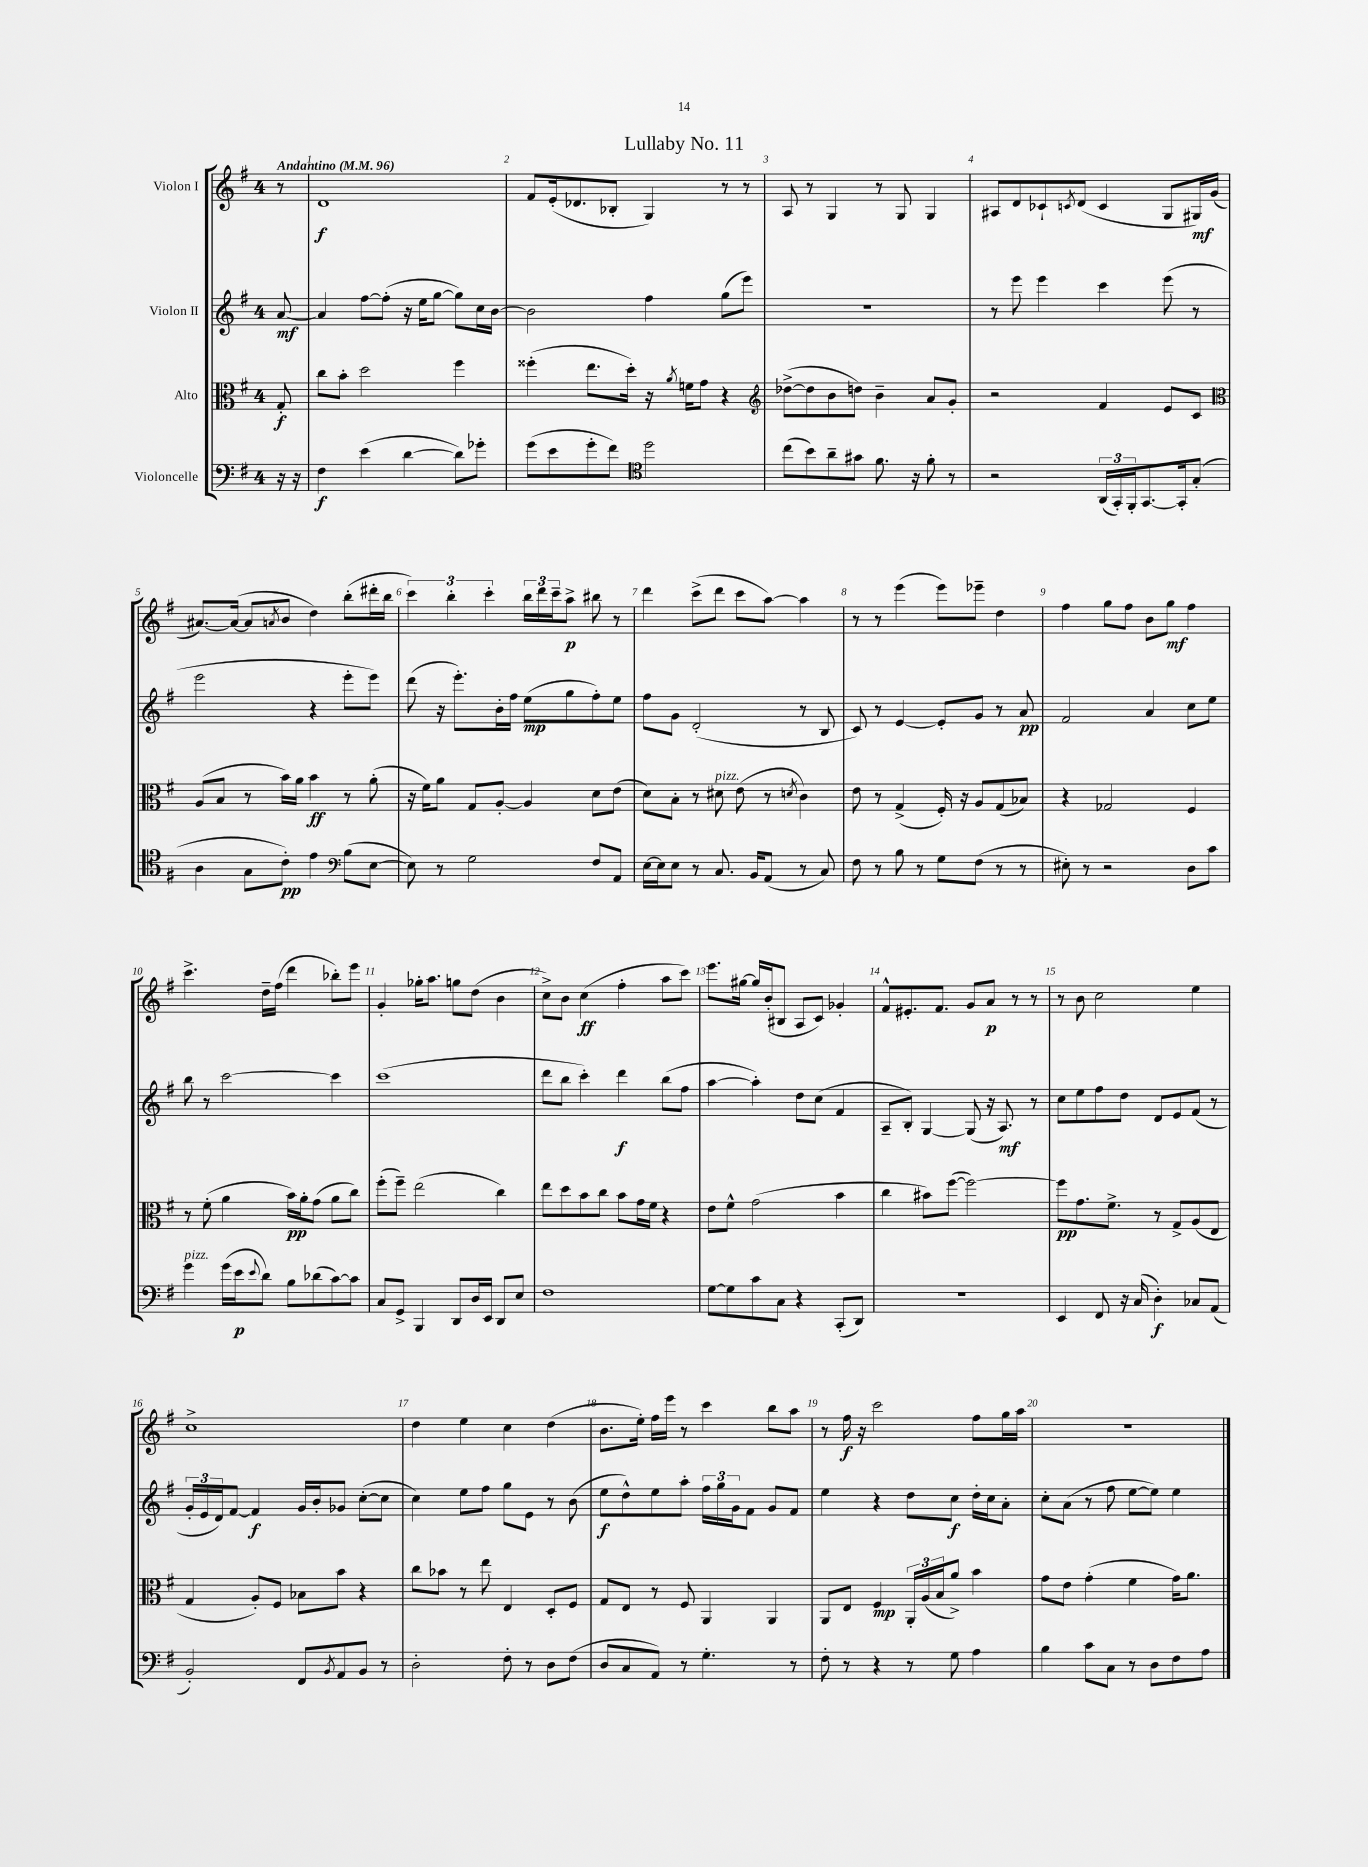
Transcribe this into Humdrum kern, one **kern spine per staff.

**kern	**dynam	**kern	**dynam	**kern	**dynam	**kern	**dynam
*part4	*part4	*part3	*part3	*part2	*part2	*part1	*part1
*staff4	*staff4	*staff3	*staff3	*staff2	*staff2	*staff1	*staff1
*I"Violoncelle	*	*I"Alto	*	*I"Violon II	*	*I"Violon I	*
*clefF4	*	*clefC3	*	*clefG2	*	*clefG2	*
*k[f#]	*	*k[f#]	*	*k[f#]	*	*k[f#]	*
*M4/4	*	*M4/4	*	*M4/4	*	*M4/4	*
*MM96	*	*MM96	*	*MM96	*	*MM96	*
=	=	=	=	=	=	=	=
!	!	!	!	!	!	!LO:TX:a:B:t=Andantino	!
16r	.	8G'/	f	[8a/	mf	8r	.
16r	.	.	.	.	.	.	.
=1	=1	=1	=1	=1	=1	=1	=1
4F#\	f	8cc\L	.	4a/]	.	1d	f
.	.	8b'\J	.	.	.	.	.
(4e\	.	2dd\	.	[8ff#\L	.	.	.
.	.	.	.	(8ff#'\J]	.	.	.
[4d\	.	.	.	16r	.	.	.
.	.	.	.	16ee\KL	.	.	.
.	.	.	.	[8gg\J	.	.	.
8d\L])	.	4ff#\	.	8gg\L])	.	.	.
8g-X'\J	.	.	.	16cc\L	.	.	.
.	.	.	.	[16b\JJ	.	.	.
=2	=2	=2	=2	=2	=2	=2	=2
(8g\L	.	(4ff##X'\	.	2b\]	.	8f#/L	.
8e\	.	.	.	.	.	(16e'/k	.
.	.	.	.	.	.	8.d-X/	.
8g'\	.	8.ee\L	.	.	.	.	.
8f#\J)	.	.	.	.	.	8B-X'/J	.
.	.	16dd'\Jk)	.	.	.	.	.
*clefC4	*	*	*	*	*	*	*
2dd\	.	16r	.	4ff#\	.	4G/)	.
.	.	8qa/	.	.	.	.	.
.	.	16fn\KL	.	.	.	.	.
.	.	8g\J	.	.	.	.	.
.	.	4r	.	(8gg\L	.	8r	.
.	.	.	.	8eee\J)	.	8r	.
=3	=3	=3	=3	=3	=3	=3	=3
*	*	*clefG2	*	*	*	*	*
(8cc\L	.	([8dd-X^\L	.	1r	.	8A/	.
8b\)	.	8dd-\]	.	.	.	8r	.
8a~\	.	8b\	.	.	.	4G/	.
8g#X\J	.	8ddn\J)	.	.	.	.	.
8.f#\	.	4b~\	.	.	.	8r	.
.	.	.	.	.	.	8G/	.
16r	.	.	.	.	.	.	.
8f#'\	.	8a/L	.	.	.	4G/	.
8r	.	8g'/J	.	.	.	.	.
=4	=4	=4	=4	=4	=4	=4	=4
2r	.	2r	.	8r	.	8A#X/L	.
.	.	.	.	8eee\	.	8d/	.
.	.	.	.	4eee\	.	8c-X`/	.
.	.	.	.	.	.	8qcn/	.
.	.	.	.	.	.	(8d/J	.
(24AA/LL	.	4f#/	.	4ccc\	.	4c/	.
24GG'/)	.	.	.	.	.	.	.
24FF#'/J	.	.	.	.	.	.	.
[8.GG/	.	.	.	.	.	.	.
.	.	8e/L	.	(8eee\	.	8G/L	.
16GG'/k]	.	.	.	.	.	.	.
(8G'/J	.	8c/J	.	8r	.	16G#X/L)	mf
.	.	.	.	.	.	(16g/JJ	.
!!LO:LB:g=z
=5	=5	=5	=5	=5	=5	=5	=5
*	*	*clefC3	*	*	*	*	*
4A\	.	(8A/L	.	2eee\	.	[8.a#X/L)	.
.	.	8B/J	.	.	.	.	.
.	.	.	.	.	.	(16a#/Jk_	.
8G\L	.	8r	.	.	.	8a#/L]	.
.	.	.	.	.	.	8qan/	.
8c'\J)	pp	16b\LL)	.	.	.	8b/J	.
.	.	16a\JJ	.	.	.	.	.
4e\	.	4b\	ff	4r	.	4dd\)	.
*clefF4	*	*	*	*	*	*	*
(8B\L	.	8r	.	8eee'\L	.	(8bb'\L	.
[8E\J	.	(8a'\	.	8eee\J)	.	16ddd#X'\L	.
.	.	.	.	.	.	16bb\JJ	.
=6	=6	=6	=6	=6	=6	=6	=6
8E\])	.	16r	.	(8ddd\	.	6ccc\)	.
.	.	16f#\KL)	.	.	.	.	.
8r	.	8a\J	.	16r	.	.	.
.	.	.	.	.	.	6bb'\	.
.	.	.	.	8.eee'\L)	.	.	.
2G\	.	8G/L	.	.	.	.	.
.	.	.	.	.	.	6ccc'\	.
.	.	[8A'/J	.	16b'\L	.	.	.
.	.	.	.	16ff#\JJ	.	.	.
.	.	4A/]	.	(8ee\L	mp	24bb\LL	.
.	.	.	.	.	.	24ddd\	.
.	.	.	.	.	.	24ccc~\J	.
.	.	.	.	8gg\	.	8aa^\J	p
8F#/L	.	8d\L	.	8ff#'\)	.	8bb#X\	.
8AA/J	.	(8e\J	.	8ee\J	.	8r	.
=7	=7	=7	=7	=7	=7	=7	=7
[16E\LL	.	8d\L)	.	8ff#\L	.	4ddd\	.
16E\J]	.	.	.	.	.	.	.
8E\J	.	8B'\J	.	8g\J	.	.	.
8r	.	8r	.	(2d'/	.	(8ccc^\L	.
!	!	!LO:TX:a:i:t=pizz.	!	!	!	!	!
8.C/	.	8d#X\	.	.	.	8ddd\J	.
.	.	(8e\	.	.	.	8ccc\L	.
16BB/KL	.	.	.	.	.	.	.
(8AA/J	.	8r	.	.	.	[8aa\J)	.
.	.	8qdn/	.	.	.	.	.
8r	.	4c\)	.	8r	.	4aa\]	.
8C/)	.	.	.	8B/	.	.	.
=8	=8	=8	=8	=8	=8	=8	=8
8F#\	.	8e\	.	8c/)	.	8r	.
8r	.	8r	.	8r	.	8r	.
8B\	.	(4G^/	.	[4e/	.	(4eee\	.
8r	.	.	.	.	.	.	.
8G\L	.	16F#'/)	.	8e'/L]	.	8eee\L)	.
.	.	16r	.	.	.	.	.
(8F#\J	.	8A/L	.	8g/J	.	8eee-X~\J	.
8r	.	(8G/	.	8r	.	4dd\	.
8r	.	8B-X/J)	.	8a/	pp	.	.
=9	=9	=9	=9	=9	=9	=9	=9
8E#X'\)	.	4r	.	2f#/	.	4ff#\	.
8r	.	.	.	.	.	.	.
2r	.	2G-X/	.	.	.	8gg\L	.
.	.	.	.	.	.	8ff#\J	.
.	.	.	.	4a/	.	8b\L	.
.	.	.	.	.	.	8gg\J	mf
8D\L	.	4F#/	.	8cc\L	.	4ff#\	.
8c\J	.	.	.	8ee\J	.	.	.
!!LO:LB:g=z
=10	=10	=10	=10	=10	=10	=10	=10
!LO:TX:a:i:t=pizz.	!	!	!	!	!	!	!
4g\	.	8r	.	8bb\	.	4.ccc^\	.
.	.	(8f#'\	.	8r	.	.	.
(16g\LL	.	4a\	.	[2ccc\	.	.	.
16e\J	p	.	.	.	.	.	.
8qqe/	.	.	.	.	.	.	.
8d\J)	.	.	.	.	.	16dd~\LL	.
.	.	.	.	.	.	(16ff#\JJ	.
8B\L	.	16b\LL)	pp	.	.	4ddd\	.
.	.	16a'\J	.	.	.	.	.
(8d-X\	.	(8g\J	.	.	.	.	.
[8c\)	.	8a\L	.	4ccc\]	.	8bb-X'\L)	.
8c\J]	.	8cc\J)	.	.	.	8eee\J	.
=11	=11	=11	=11	=11	=11	=11	=11
8C/L	.	(8ff#'\L	.	(1ccc	.	4g'/	.
8GG^/J	.	8ff#~\J)	.	.	.	.	.
4BBB/	.	(2ee\	.	.	.	16gg-X'\KL	.
.	.	.	.	.	.	8.aa\J	.
8DD/L	.	.	.	.	.	8ggn\L	.
16D/L	.	.	.	.	.	(8dd\J	.
16EE/JJ	.	.	.	.	.	.	.
8DD/L	.	4cc\)	.	.	.	4b\	.
8E/J	.	.	.	.	.	.	.
=12	=12	=12	=12	=12	=12	=12	=12
1F#	.	8ee\L	.	8ddd\L	.	8cc^\L)	.
.	.	8dd\	.	8bb\J	.	8b\J	.
.	.	8b\	.	4ccc'\)	.	(4cc\	ff
.	.	8cc\J	.	.	.	.	.
.	.	8b\L	.	4ddd\	f	4ff#'\	.
.	.	16g\L	.	.	.	.	.
.	.	16f#\JJ	.	.	.	.	.
.	.	4r	.	(8bb\L	.	8aa\L	.
.	.	.	.	8ff#\J	.	8ccc\J)	.
=13	=13	=13	=13	=13	=13	=13	=13
[8G\L	.	8e\L	.	[4aa\	.	8.eee\L	.
8G\]	.	8f#^^\J	.	.	.	.	.
.	.	.	.	.	.	[16gg#X\Jk	.
8c\	.	(2g\	.	4aa'\])	.	16gg#/LL]	.
.	.	.	.	.	.	(16b'/J	.
8C\J	.	.	.	.	.	8B#X/J	.
4r	.	.	.	8dd\L	.	8A/L	.
.	.	.	.	(8cc\J	.	8c/J)	.
(8CC'/L	.	4b\	.	4f#/	.	4g-X'/	.
8DD/J)	.	.	.	.	.	.	.
=14	=14	=14	=14	=14	=14	=14	=14
1r	.	4cc\	.	8A~/L	.	8f#^^/L	.
.	.	.	.	8B'/J)	.	8.e#X'/	.
.	.	8b#X\L)	.	[4G/	.	.	.
.	.	.	.	.	.	8.f#/J	.
.	.	([8ff#\J	.	.	.	.	.
.	.	2ff#\_)	.	(8G/]	.	8g/L	.
.	.	.	.	16r	.	8a/J	p
.	.	.	.	8.A/)	mf	.	.
.	.	.	.	.	.	8r	.
.	.	.	.	8r	.	8r	.
=15	=15	=15	=15	=15	=15	=15	=15
4EE/	.	8ff#\L]	pp	8cc\L	.	8r	.
.	.	8.g\	.	8ee\	.	8b\	.
8FF#/	.	.	.	8ff#\	.	2cc\	.
.	.	8.f#^\J	.	.	.	.	.
16r	.	.	.	8dd\J	.	.	.
(16C/	.	.	.	.	.	.	.
4D'\)	f	8r	.	8d/L	.	.	.
.	.	8G^/L	.	8e/	.	.	.
8C-X/L	.	(8A/	.	(8f#/J	.	4ee\	.
(8AA/J	.	8E/J	.	8r	.	.	.
!!LO:LB:g=z
=16	=16	=16	=16	=16	=16	=16	=16
2BB'/)	.	4G/	.	24g'/LL	.	1cc^	.
.	.	.	.	24e/	.	.	.
.	.	.	.	24d/J)	.	.	.
.	.	.	.	[8f#/J	.	.	.
.	.	8A'/L)	.	4f#/]	f	.	.
.	.	8F#/J	.	.	.	.	.
8FF#/L	.	8B-X\L	.	16g/LL	.	.	.
.	.	.	.	16b'/J	.	.	.
8qBB/	.	.	.	.	.	.	.
8AA/	.	8b\J	.	8g-X/J	.	.	.
8BB/J	.	4r	.	([8cc'\L	.	.	.
8r	.	.	.	8cc\J]	.	.	.
=17	=17	=17	=17	=17	=17	=17	=17
2D'\	.	8cc\L	.	4cc\)	.	4dd\	.
.	.	8b-X\J	.	.	.	.	.
.	.	8r	.	8ee\L	.	4ee\	.
.	.	8ee\	.	8ff#\J	.	.	.
8F#'\	.	4E/	.	8gg\L	.	4cc\	.
8r	.	.	.	8e\J	.	.	.
8D\L	.	8D'/L	.	8r	.	(4dd\	.
(8F#\J	.	8F#/J	.	(8b\	.	.	.
=18	=18	=18	=18	=18	=18	=18	=18
8D/L	.	8G/L	.	8ee\L	f	8.b\L	.
8C/	.	8E/J	.	8dd^^\)	.	.	.
.	.	.	.	.	.	16ee'\Jk)	.
8AA/J)	.	8r	.	8ee\	.	16ff#\LL	.
.	.	.	.	.	.	16eee\JJ	.
8r	.	8F#/	.	8aa'\J	.	8r	.
4.G'\	.	4AA/	.	24ff#\LL	.	4ccc\	.
.	.	.	.	24gg\	.	.	.
.	.	.	.	24g\J	.	.	.
.	.	.	.	8f#\J	.	.	.
.	.	4AA/	.	8g/L	.	8bb\L	.
8r	.	.	.	8f#/J	.	8aa\J	.
=19	=19	=19	=19	=19	=19	=19	=19
8F#'\	.	8AA/L	.	4ee\	.	8r	.
8r	.	8E/J	.	.	.	16ff#\	f
.	.	.	.	.	.	16r	.
4r	.	4F#/	mp	4r	.	2ccc\	.
8r	.	24AA'/LL	.	8dd\L	.	.	.
.	.	(24A/	.	.	.	.	.
.	.	24B/J	.	.	.	.	.
8G\	.	8a^/J)	.	8cc\J	f	.	.
4A\	.	4b\	.	16dd'\LL	.	8ff#\L	.
.	.	.	.	16cc\J	.	.	.
.	.	.	.	8a'\J	.	16gg\L	.
.	.	.	.	.	.	16aa\JJ	.
=20	=20	=20	=20	=20	=20	=20	=20
4B\	.	8g\L	.	8cc'\L	.	1r	.
.	.	8e\J	.	(8a\J	.	.	.
8c\L	.	(4g'\	.	8r	.	.	.
8C\J	.	.	.	8ff#\	.	.	.
8r	.	4f#\	.	[8ee\L	.	.	.
8D\L	.	.	.	8ee\J])	.	.	.
8F#\	.	16g\KL)	.	4ee\	.	.	.
.	.	8.a\J	.	.	.	.	.
8A\J	.	.	.	.	.	.	.
==	==	==	==	==	==	==	==
*-	*-	*-	*-	*-	*-	*-	*-
